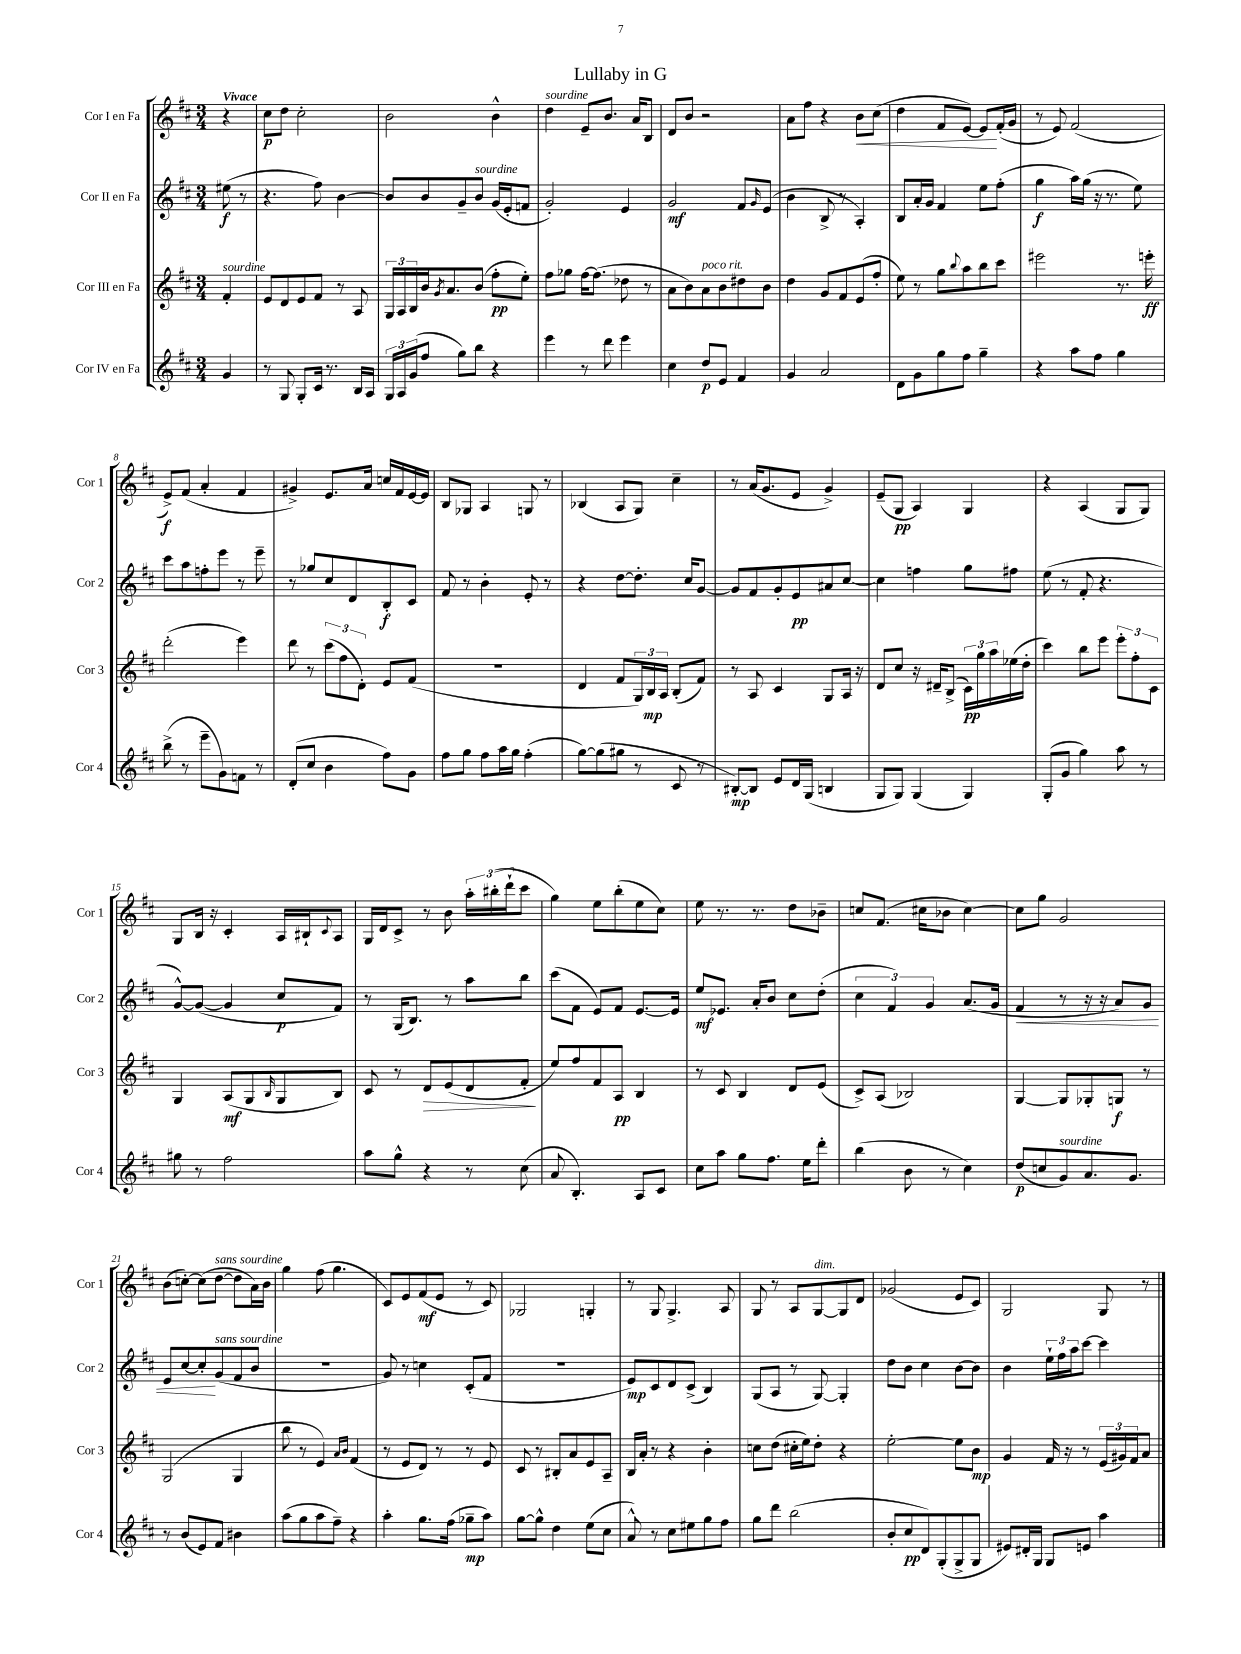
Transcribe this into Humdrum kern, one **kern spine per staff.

**kern	**dynam	**kern	**dynam	**kern	**dynam	**kern	**dynam
*part4	*part4	*part3	*part3	*part2	*part2	*part1	*part1
*staff4	*staff4	*staff3	*staff3	*staff2	*staff2	*staff1	*staff1
*I"Cor IV en Fa	*	*I"Cor III en Fa	*	*I"Cor II en Fa	*	*I"Cor I en Fa	*
*I'Cor 4	*	*I'Cor 3	*	*I'Cor 2	*	*I'Cor 1	*
*clefG2	*	*clefG2	*	*clefG2	*	*clefG2	*
*k[f#c#]	*	*k[f#c#]	*	*k[f#c#]	*	*k[f#c#]	*
*M3/4	*	*M3/4	*	*M3/4	*	*M3/4	*
=	=	=	=	=	=	=	=
!	!	!	!	!	!	!LO:TX:a:B:t=Vivace	!
!	!	!LO:TX:a:i:t=sourdine	!	!	!	!	!
4g/	.	4f#'/	.	(8ee#X\	f	4r	.
.	.	.	.	8r	.	.	.
=1	=1	=1	=1	=1	=1	=1	=1
8r	.	8e/L	.	4.r	.	8cc#\L	p
8G/	.	8d/	.	.	.	8dd\J	.
8G'/L	.	8e/	.	.	.	2cc#'\	.
16c#/Jk	.	8f#/J	.	8ff#\)	.	.	.
8.r	.	.	.	.	.	.	.
.	.	8r	.	[4b\	.	.	.
16B/LL	.	8A/	.	.	.	.	.
16A/JJ	.	.	.	.	.	.	.
=2	=2	=2	=2	=2	=2	=2	=2
24G/LL	.	24G/LL	.	8b/L]	.	2b\	.
24A/	.	24A/	.	.	.	.	.
(24g/J	.	24B/	.	.	.	.	.
8ff#/J	.	16b/J	.	8b/	.	.	.
.	.	8qg/	.	.	.	.	.
.	.	8.a/	.	.	.	.	.
8gg\L)	.	.	.	8g~/	.	.	.
!	!	!	!	!LO:TX:a:i:t=sourdine	!	!	!
8bb\J	.	(8b/J	.	8b/J	.	.	.
4r	.	8ff#'\L	pp	(16g/LL	.	4b^^\	.
.	.	.	.	16e'/J	.	.	.
.	.	8ee'\J)	.	8fn/J	.	.	.
=3	=3	=3	=3	=3	=3	=3	=3
!	!	!	!	!	!	!LO:TX:a:i:t=sourdine	!
4eee\	.	8ff#\L	.	2g'/)	.	4dd\	.
.	.	8gg-X\J	.	.	.	.	.
8r	.	[16ff#\KL	.	.	.	8e~/L	.
.	.	(8.ff#\J]	.	.	.	.	.
8ddd\	.	.	.	.	.	8.b/J	.
4eee\	.	8dd-X\	.	4e/	.	.	.
.	.	.	.	.	.	16a/KL	.
.	.	8r	.	.	.	8B/J	.
=4	=4	=4	=4	=4	=4	=4	=4
4cc#\	.	8a\L	.	2g/	mf	8d/L	.
.	.	8b\)	.	.	.	8b/J	.
!	!	!LO:TX:a:i:t=poco rit.	!	!	!	!	!
8dd/L	p	8a\	.	.	.	2r	.
8e/J	.	8b\	.	.	.	.	.
4f#/	.	8dd#X\	.	8f#/L	.	.	.
.	.	.	.	16qqg/	.	.	.
.	.	8b\J	.	(8e/J	.	.	.
=5	=5	=5	=5	=5	=5	=5	=5
4g/	.	4dd\	.	4b\	.	8a\L	.
.	.	.	.	.	.	8ff#\J	.
2a/	.	8g/L	.	8B^/	.	4r	.
.	.	8f#/	.	8r	.	.	.
!	!	!	!	!	!	!	!LO:HP:b
.	.	(8e/	.	4A'/)	.	8b\L	<
.	.	8ff#'/J	.	.	.	(8cc#\J	.
=6	=6	=6	=6	=6	=6	=6	=6
8d\L	.	8ee\)	.	8B/L	.	4dd\	.
8g\	.	8r	.	16a'/L	.	.	.
.	.	.	.	16g/JJ	.	.	.
8gg\	.	8gg\L	.	4f#/	.	8f#/L	.
.	.	8qqbb/	.	.	.	.	.
8ff#\J	.	8aa\	.	.	.	[8e/J)	.
4gg~\	.	8bb\	.	8ee\L	.	8e/L]	.
.	.	8ccc#\J	.	(8ff#'\J	.	(16f#'/L	[
.	.	.	.	.	.	16g/JJ	.
=7	=7	=7	=7	=7	=7	=7	=7
4r	.	2eee#X\	.	4gg\	f	8r	.
.	.	.	.	.	.	8e/)	.
8aa\L	.	.	.	16aa\LL)	.	(2f#/	.
.	.	.	.	(16gg\JJ	.	.	.
8ff#\J	.	.	.	16r	.	.	.
.	.	.	.	8.r	.	.	.
4gg\	.	8.r	.	.	.	.	.
.	.	.	.	8ee\)	.	.	.
.	.	16eeen'\	ff	.	.	.	.
!!LO:LB:g=z
=8	=8	=8	=8	=8	=8	=8	=8
(8bb^\	.	(2ddd'\	.	8ccc#\L	.	8e^/L)	f
8r	.	.	.	8aa\	.	(8f#/J	.
8eee~\L	.	.	.	8ffn'\	.	4a'/	.
8g\)	.	.	.	8eee\J	.	.	.
8fn\J	.	4eee\)	.	8r	.	4f#/	.
8r	.	.	.	8eee~\	.	.	.
=9	=9	=9	=9	=9	=9	=9	=9
(8d'/L	.	8ddd\	.	8r	.	4g#X^/)	.
8cc#/J	.	8r	.	8gg-X/L	.	.	.
4b\	.	(12ccc#\L	.	8cc#/	.	8.e/L	.
.	.	12ff#\	.	.	.	.	.
.	.	.	.	8d/	.	.	.
.	.	12d'\J)	.	.	.	.	.
.	.	.	.	.	.	16a/Jk	.
8ff#\L)	.	8e/L	.	8B'/	f	16ccn/LL	.
.	.	.	.	.	.	16f#/	.
8g\J	.	(8f#/J	.	8c#/J	.	[16e/	.
.	.	.	.	.	.	16e/JJ]	.
=10	=10	=10	=10	=10	=10	=10	=10
8ff#\L	.	2.r	.	8f#/	.	8B/L	.
8gg\J	.	.	.	8r	.	8G-X/J	.
8ff#\L	.	.	.	4b'\	.	4A/	.
16aa\L	.	.	.	.	.	.	.
16gg\JJ	.	.	.	.	.	.	.
(4ff#'\	.	.	.	8e'/	.	8Gn/	.
.	.	.	.	8r	.	8r	.
=11	=11	=11	=11	=11	=11	=11	=11
[8gg\L)	.	4d/	.	4r	.	(4B-X/	.
(8gg\]	.	.	.	.	.	.	.
8gg#X\J	.	8f#/L	.	[8dd\L	.	8A/L	.
8r	.	24G/L)	.	8.dd'\J]	.	8G/J)	.
.	.	24B/	mp	.	.	.	.
.	.	24A/JJ	.	.	.	.	.
8c#/	.	(8B'/L	.	.	.	4cc#~\	.
.	.	.	.	16cc#/KL	.	.	.
8r	.	8f#/J)	.	[8g/J	.	.	.
=12	=12	=12	=12	=12	=12	=12	=12
[8B#X'/L)	mp	8r	.	8g/L]	.	8r	.
8B#/J]	.	8A/	.	8f#/	.	(16a/KL	.
.	.	.	.	.	.	8.g/	.
8e/L	.	4c#/	.	8g'/	.	.	.
16d/L	.	.	.	8e/	pp	8e/J	.
(16G/JJ	.	.	.	.	.	.	.
4Bn/	.	8G/L	.	8a#X/	.	4g^/)	.
.	.	16A/Jk	.	[8cc#/J	.	.	.
.	.	16r	.	.	.	.	.
=13	=13	=13	=13	=13	=13	=13	=13
8G/L	.	8d/L	.	4cc#\]	.	(8e~/L	.
8G/J)	.	8cc#/J	.	.	.	8G/J	pp
(4G/	.	16r	.	4ffn\	.	4A/)	.
.	.	16d#X~/KL	.	.	.	.	.
.	.	(8B^/J	.	.	.	.	.
4G/)	.	24c#\LL)	pp	8gg\L	.	4G/	.
.	.	24gg\	.	.	.	.	.
.	.	24aa\	.	.	.	.	.
.	.	(16ee-X\	.	8ff#X\J	.	.	.
.	.	16dd'\JJ	.	.	.	.	.
=14	=14	=14	=14	=14	=14	=14	=14
(8G'/L	.	4ccc#\)	.	(8ee\	.	4r	.
8g/J	.	.	.	8r	.	.	.
4gg\)	.	8bb\L	.	8f#'/	.	(4A/	.
.	.	8eee\J	.	4.r	.	.	.
8aa\	.	12eee'\L	.	.	.	8G/L	.
.	.	12ff#'\	.	.	.	.	.
8r	.	.	.	.	.	8G/J)	.
.	.	12c#\J	.	.	.	.	.
!!LO:LB:g=z
=15	=15	=15	=15	=15	=15	=15	=15
8gg#X\	.	4G/	.	[8g^^/L)	.	8G/L	.
8r	.	.	.	(8g/J_	.	16B/Jk	.
.	.	.	.	.	.	16r	.
2ff#\	.	(8A/L	mf	4g/]	.	4c#'/	.
.	.	8G/	.	.	.	.	.
.	.	16qqB/	.	.	.	.	.
.	.	8G/	.	8cc#/L	p	16A/LL	.
.	.	.	.	.	.	16B#X`/J	.
.	.	.	.	.	.	8qqc#/	.
.	.	8B/J)	.	8f#/J)	.	8A/J	.
=16	=16	=16	=16	=16	=16	=16	=16
8aa\L	.	8c#/	.	8r	.	16G/LL	.
.	.	.	.	.	.	16d/J	.
8gg^^\J	.	8r	.	(16G/KL	.	8c#^/J	.
.	.	.	.	8.B/J)	.	.	.
!	!	!	!LO:HP:b	!	!	!	!
4r	.	8d/L	>	.	.	8r	.
.	.	(8e/	.	8r	.	8b\	.
8r	.	8d/	.	8aa\L	.	24aa'\LL	.
.	.	.	.	.	.	(24bb#X'\	.
.	.	.	.	.	.	24ddd`\J	.
(8cc#\	.	8f#'/J	.	8bb\J	.	8ccc#\J	.
.	.	.	]	.	.	.	.
=17	=17	=17	=17	=17	=17	=17	=17
8a/	.	8ee/L)	.	(8ccc#\L	.	4gg\)	.
4.B'/)	.	8ff#/	.	8f#\J	.	.	.
.	.	8f#/	.	8e/L)	.	8ee\L	.
.	.	8A/J	pp	8f#/J	.	(8bb'\	.
8A/L	.	4B/	.	[8.e/L	.	8ee\	.
8c#/J	.	.	.	.	.	8cc#\J)	.
.	.	.	.	16e/Jk]	.	.	.
=18	=18	=18	=18	=18	=18	=18	=18
8cc#\L	.	8r	.	8ee/L	mf	8ee\	.
8aa\J	.	8c#/	.	8.e-X/J	.	8.r	.
8gg\L	.	4B/	.	.	.	.	.
.	.	.	.	16a'/KL	.	8.r	.
8.ff#\J	.	.	.	8b/J	.	.	.
.	.	8d/L	.	8cc#\L	.	8dd\L	.
16ee\KL	.	.	.	.	.	.	.
8ddd'\J	.	(8e/J	.	(8dd'\J	.	8b-X~\J	.
=19	=19	=19	=19	=19	=19	=19	=19
(4bb\	.	8c#^/L)	.	6cc#\	.	8ccn/L	.
.	.	(8A/J	.	.	.	(8.f#/J	.
.	.	.	.	6f#/)	.	.	.
8b\	.	2B-X/)	.	.	.	.	.
.	.	.	.	.	.	16cc#X\KL	.
.	.	.	.	6g/	.	.	.
8r	.	.	.	.	.	8b-X\J	.
4cc#\)	.	.	.	(8.a/L	.	[4cc#\)	.
.	.	.	.	16g/Jk	.	.	.
=20	=20	=20	=20	=20	=20	=20	=20
!	!	!	!	!	!LO:HP:b	!	!
(8dd/L	p	[4G/	.	4f#/	<	8cc#\L]	.
8ccn/	.	.	.	.	.	8gg\J	.
!LO:TX:a:i:t=sourdine	!	!	!	!	!	!	!
8g/)	.	8G/L]	.	8r	.	2g/	.
8.a/	.	8G-X'/	.	16r	.	.	.
.	.	.	.	16r	.	.	.
.	.	8Gn/J	f	8a/L)	.	.	.
8.g/J	.	.	.	.	.	.	.
.	.	8r	.	8g/J	.	.	.
!!LO:LB:g=z
=21	=21	=21	=21	=21	=21	=21	=21
8r	.	(2G/	.	8e/L	.	(8b\L	.
(8b/L	.	.	.	[8cc#/	.	[8ccn'\J)	.
8e/)	.	.	.	8cc#'/]	.	(8cc\L]	.
!	!	!	!	!	!	!LO:TX:a:i:t=sans sourdine	!
!	!	!	!	!LO:TX:a:i:t=sans sourdine	!	!	!
8f#/J	.	.	.	(8g/	[	[8dd\J	.
4b#X\	.	4G/	.	8f#/	.	8dd\L]	.
.	.	.	.	8b/J	.	16a\L)	.
.	.	.	.	.	.	16b\JJ	.
=22	=22	=22	=22	=22	=22	=22	=22
(8aa\L	.	8bb\	.	2.r	.	4gg\	.
8gg\	.	8r	.	.	.	.	.
8aa\	.	4e/)	.	.	.	(8ff#\	.
8ff#~\J)	.	.	.	.	.	4.gg\	.
.	.	16qqa/LL	.	.	.	.	.
.	.	16qqb/JJ	.	.	.	.	.
4r	.	(4f#/	.	.	.	.	.
=23	=23	=23	=23	=23	=23	=23	=23
4aa'\	.	8r	.	8g/)	.	8c#/L)	.
.	.	8e/L	.	8r	.	8e/	.
8.gg\L	.	8d/J)	.	4ccn\	.	(8f#/	mf
.	.	8r	.	.	.	8e/J	.
(16ff#\Jk	.	.	.	.	.	.	.
8gg-X~\L	mp	8r	.	(8c#'/L	.	8r	.
8aa\J)	.	8e/	.	8f#/J	.	8c#/)	.
=24	=24	=24	=24	=24	=24	=24	=24
[8gg\L	.	8c#/	.	2.r	.	2G-X/	.
8gg^^\J]	.	8r	.	.	.	.	.
4dd\	.	8B#X'/L	.	.	.	.	.
.	.	8a/	.	.	.	.	.
(8ee\L	.	8e/	.	.	.	4Gn'/	.
8cc#\J	.	8A~/J	.	.	.	.	.
=25	=25	=25	=25	=25	=25	=25	=25
8a^^/)	.	16B/LL	.	8e/L)	mp	8r	.
.	.	16a'/JJ	.	.	.	.	.
8r	.	8r	.	8c#/	.	8G/	.
8cc#\L	.	4r	.	8d/	.	4.G^/	.
8ee#X\	.	.	.	(8c#^/J	.	.	.
8gg\	.	4b'\	.	4B/)	.	.	.
8ff#\J	.	.	.	.	.	8A/	.
=26	=26	=26	=26	=26	=26	=26	=26
8gg\L	.	8ccn\L	.	(8G/L	.	8G/	.
8ddd\J	.	(8dd\J	.	8A/J	.	8r	.
(2bb\	.	16cc#X'\LL	.	8r	.	8A/L	.
.	.	16ee\J)	.	.	.	.	.
!	!	!	!	!	!	!LO:TX:a:i:t=dim.	!
.	.	8dd'\J	.	[8G/)	.	[8G/	.
.	.	4r	.	4G'/]	.	8G/]	.
.	.	.	.	.	.	8d/J	.
=27	=27	=27	=27	=27	=27	=27	=27
8b'/L	.	[2ee'\	.	8dd\L	.	(2g-X/	.
8cc#/	pp	.	.	8b\J	.	.	.
8d/)	.	.	.	4cc#\	.	.	.
(8G'/	.	.	.	.	.	.	.
8G^/	.	8ee\L]	.	[8b\L	.	8e/L	.
8G/J	.	8b\J	mp	8b\J]	.	8c#/J)	.
=28	=28	=28	=28	=28	=28	=28	=28
8e#X/L)	.	4g/	.	4b\	.	2G/	.
16d#X'/L	.	.	.	.	.	.	.
16G/JJ	.	.	.	.	.	.	.
8G/L	.	16f#/	.	24ee`\LL	.	.	.
.	.	.	.	24ff#\	.	.	.
.	.	16r	.	.	.	.	.
.	.	.	.	24aa\J	.	.	.
8en/J	.	8r	.	[8ccc#\J	.	.	.
4aa\	.	(24e/LL	.	4ccc#\]	.	8G/	.
.	.	24g#X/)	.	.	.	.	.
.	.	24f#/J	.	.	.	.	.
.	.	8a/J	.	.	.	8r	.
==	==	==	==	==	==	==	==
*-	*-	*-	*-	*-	*-	*-	*-
